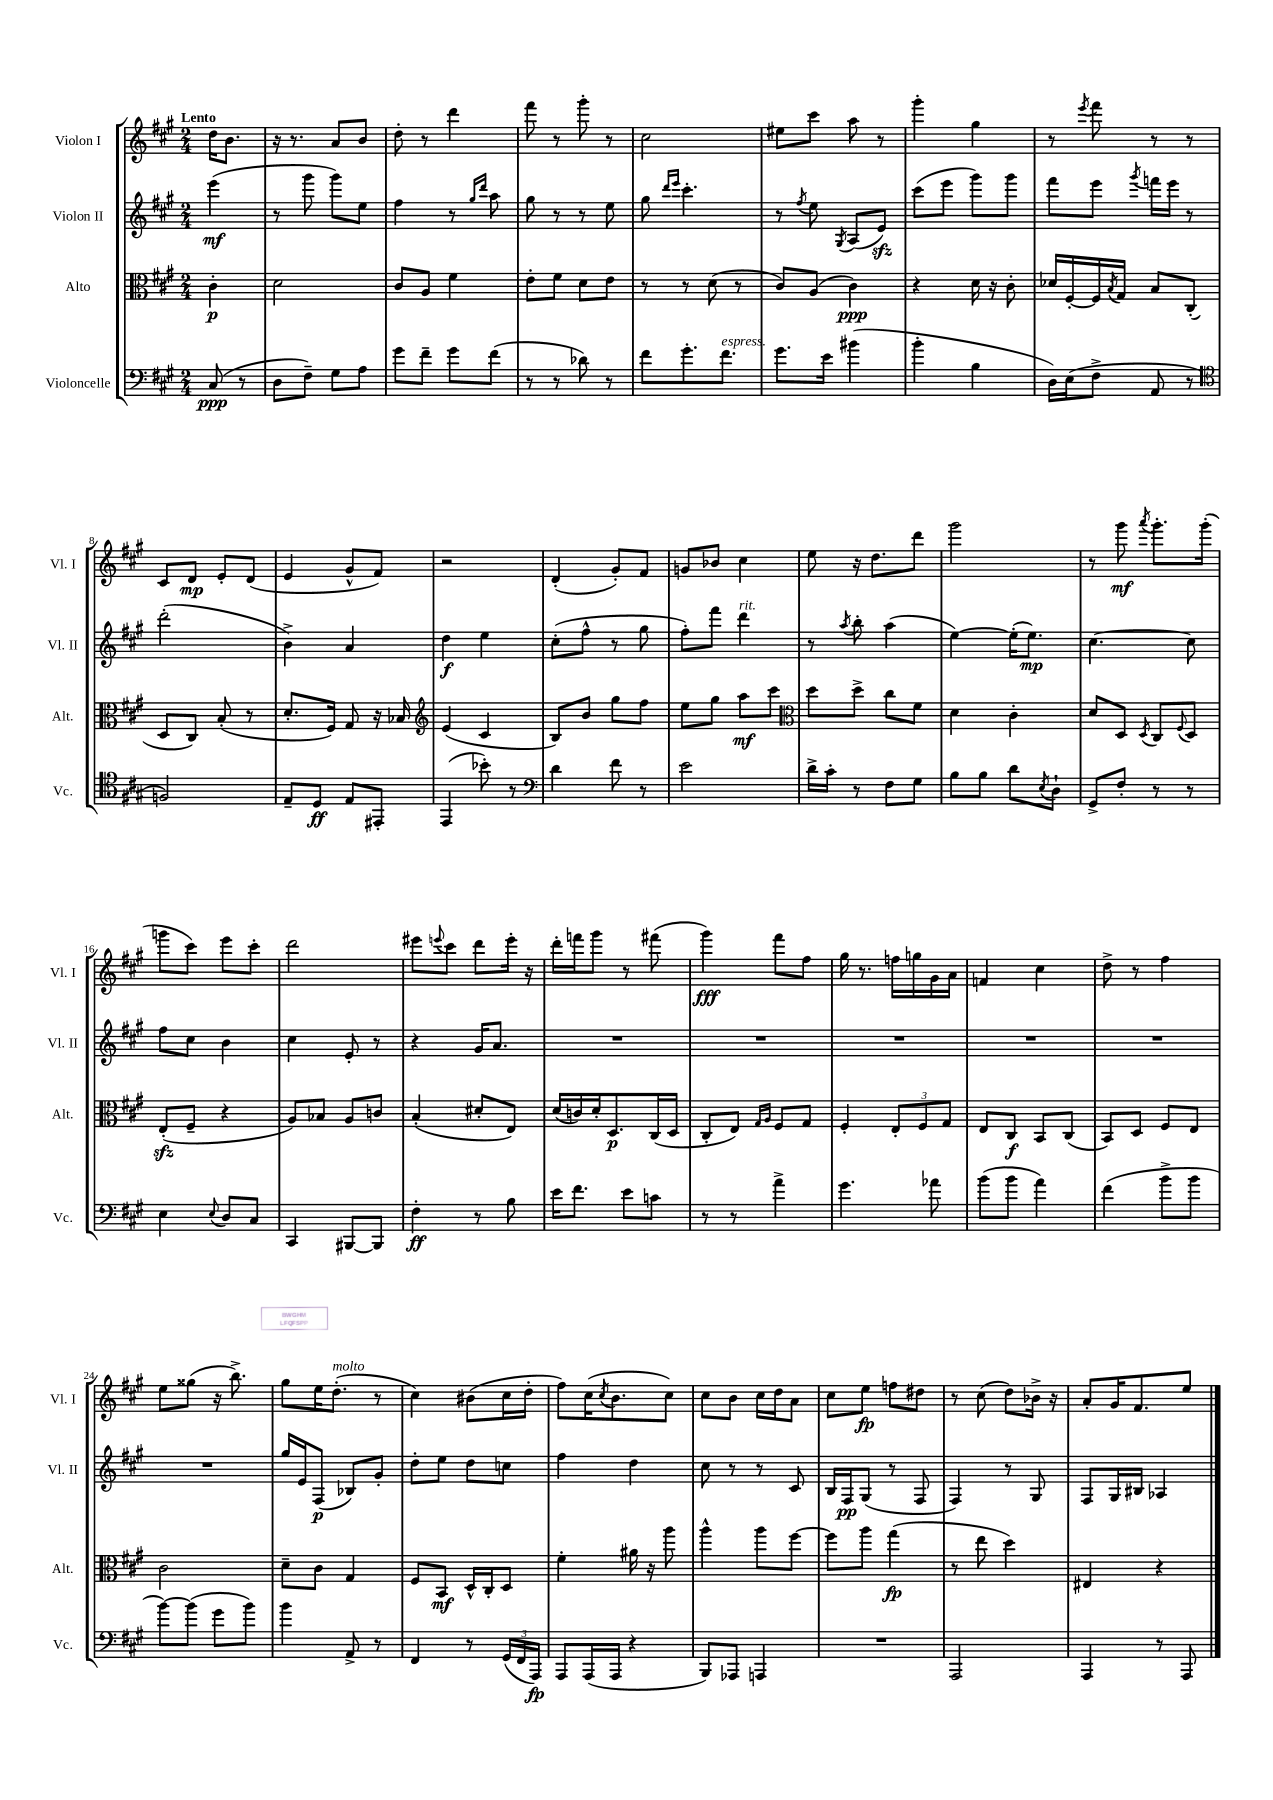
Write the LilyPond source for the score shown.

<<
\new StaffGroup <<
\new Staff = "s0" \with { instrumentName = "Violon I" shortInstrumentName = "Vl. I" } {
    \clef treble \key a \major \numericTimeSignature \time 2/4 \partial 4 \tempo "Lento"
    d''16 b'8. |
    r16 r8. a'8 b'8 |
    d''8-. r8 d'''4 |
    fis'''8 r8 gis'''8-. r8 |
    cis''2 |
    eis''8 cis'''8 a''8 r8 |
    gis'''4-. gis''4 |
    r8 \acciaccatura { e'''8 } fis'''8 r8 r8 |
    cis'8 d'8\mp e'8-. d'8( |
    e'4 gis'8-^ fis'8) |
    r2 |
    d'4-.( gis'8-.) fis'8 |
    g'8 bes'8 cis''4 |
    e''8 r16 d''8. d'''8 |
    gis'''2 |
    r8 gis'''8\mf \acciaccatura { a'''8 } gis'''8.-. gis'''16-.( |
    g'''8 cis'''8) e'''8 cis'''8-. |
    d'''2 |
    eis'''8 \appoggiatura { e'''8 } cis'''8 d'''8 e'''16-. r16 |
    d'''16-. f'''16 gis'''8 r8 fis'''8( |
    gis'''4\fff) fis'''8 fis''8 |
    gis''16 r8. f''16 g''16 gis'16 a'16 |
    f'4 cis''4 |
    d''8-> r8 fis''4 |
    e''8 gisis''8( r16 b''8.->) |
    gis''8 e''16 d''8.-.^\markup { \italic "molto" }( r8 |
    cis''4) bis'8( cis''16 d''16-. |
    fis''8) cis''16( \acciaccatura { cis''8 } b'8. cis''8) |
    cis''8 b'8 cis''16 d''16 a'8 |
    cis''8 e''8\fp f''8 dis''8 |
    r8 cis''8( d''8) bes'16-> r16 |
    a'8-. gis'16 fis'8. e''8 \bar "|." |
}
\new Staff = "s1" \with { instrumentName = "Violon II" shortInstrumentName = "Vl. II" } {
    \clef treble \key a \major \numericTimeSignature \time 2/4 \partial 4
    e'''4\mf( |
    r8 gis'''8 gis'''8) e''8 |
    fis''4 r8 \grace { gis''16 d'''16 } a''8 |
    gis''8 r8 r8 e''8 |
    gis''8 \grace { d'''16 e'''16 } cis'''4.-. |
    r8 \acciaccatura { fis''8 } e''8 \acciaccatura { gis8 } a8( e'8\sfz) |
    cis'''8( e'''8 gis'''8) gis'''8 |
    fis'''8 e'''8 \acciaccatura { gis'''8 } f'''16 e'''16 r8 |
    d'''2-.( |
    b'4->) a'4 |
    d''4\f e''4 |
    cis''8-.( fis''8-^ r8 gis''8 |
    fis''8-.) fis'''8 d'''4^\markup { \italic "rit." } |
    r8 \acciaccatura { a''8 } b''8-. a''4( |
    e''4~) e''16-.( e''8.\mp) |
    cis''4.~ cis''8 |
    fis''8 cis''8 b'4 |
    cis''4 e'8-. r8 |
    r4 gis'16 a'8. |
    R2 |
    R2 |
    R2 |
    R2 |
    R2 |
    R2 |
    gis''16 e'16 fis8\p( bes8) gis'8-. |
    d''8-. e''8 d''8 c''8 |
    fis''4 d''4 |
    cis''8 r8 r8 cis'8 |
    b16 fis16\pp gis8( r8 fis8 |
    fis4) r8 gis8 |
    fis8 gis16 bis16 aes4 \bar "|." |
}
\new Staff = "s2" \with { instrumentName = "Alto" shortInstrumentName = "Alt." } {
    \clef alto \key a \major \numericTimeSignature \time 2/4 \partial 4
    cis'4-.\p |
    d'2 |
    cis'8 a8 fis'4 |
    e'8-. fis'8 d'8 e'8 |
    r8 r8 d'8( r8 |
    cis'8) a8( cis'4\ppp) |
    r4 d'16 r16 cis'8-. |
    des'16 fis16~-. fis16 \acciaccatura { b8 } gis16 b8 cis8-.( |
    d8 cis8) b8-.( r8 |
    d'8.-. fis16) gis8 r16 bes16 |
    \clef treble e'4( cis'4 |
    b8) b'8 gis''8 fis''8 |
    e''8 gis''8 a''8\mf cis'''8 |
    \clef alto d''8 d''8-> cis''8 fis'8 |
    d'4 cis'4-. |
    d'8 d8 \acciaccatura { d8 } cis8 \appoggiatura { fis8 } d8 |
    e8-.\sfz( fis8-- r4 |
    a8) bes8 a8 c'8 |
    b4-.( dis'8-. e8) |
    d'16( c'16) d'16-. d8.\p cis16( d16 |
    cis8-. e8) \grace { gis16 a16 } fis8 gis8 |
    fis4-. \tuplet 3/2 { e8-. fis8 gis8 } |
    e8 cis8\f b,8 cis8( |
    b,8) d8 fis8 e8 |
    cis'2 |
    d'8-- cis'8 gis4 |
    fis8 b,8\mf d16-^ cis16-. d8 |
    fis'4-. ais'16 r16 a''8 |
    a''4-^ a''8 fis''8~ |
    fis''8 a''8 gis''4\fp( |
    r8 e''8 d''4) |
    eis4 r4 \bar "|." |
}
\new Staff = "s3" \with { instrumentName = "Violoncelle" shortInstrumentName = "Vc." } {
    \clef bass \key a \major \numericTimeSignature \time 2/4 \partial 4
    cis8\ppp( r8 |
    d8 fis8--) gis8 a8 |
    gis'8 fis'8-- gis'8 fis'8( |
    r8 r8 des'8) r8 |
    fis'8 gis'8.-. fis'8.^\markup { \italic "espress." } |
    gis'8. e'16 bis'4( |
    b'4-. b4 |
    d16) e16( fis8-> a,8 r8 |
    \clef tenor f2) |
    e8-- d8\ff e8 eis,8-. |
    e,4( bes'8-.) r8 |
    \clef bass d'4 fis'8 r8 |
    e'2 |
    d'16-> cis'16-. r8 fis8 gis8 |
    b8 b8 d'8 \acciaccatura { e8 } d8-! |
    gis,8-> fis8-. r8 r8 |
    e4 \appoggiatura { e8 } d8 cis8 |
    cis,4 bis,,8~ bis,,8 |
    fis4-.\ff r8 b8 |
    e'16 fis'8. e'8 c'8 |
    r8 r8 a'4-> |
    gis'4. aes'8 |
    b'8( b'8 a'4) |
    fis'4( b'8-> b'8 |
    b'8~) b'8( gis'8 b'8) |
    b'4 a,8-> r8 |
    fis,4 r8 \tuplet 3/2 { gis,16( fis,16 a,,16\fp) } |
    a,,8 a,,16( a,,16 r4 |
    b,,8) aes,,8 a,,4 |
    R2 |
    a,,2 |
    a,,4 r8 a,,8 \bar "|." |
}
>>
>>
